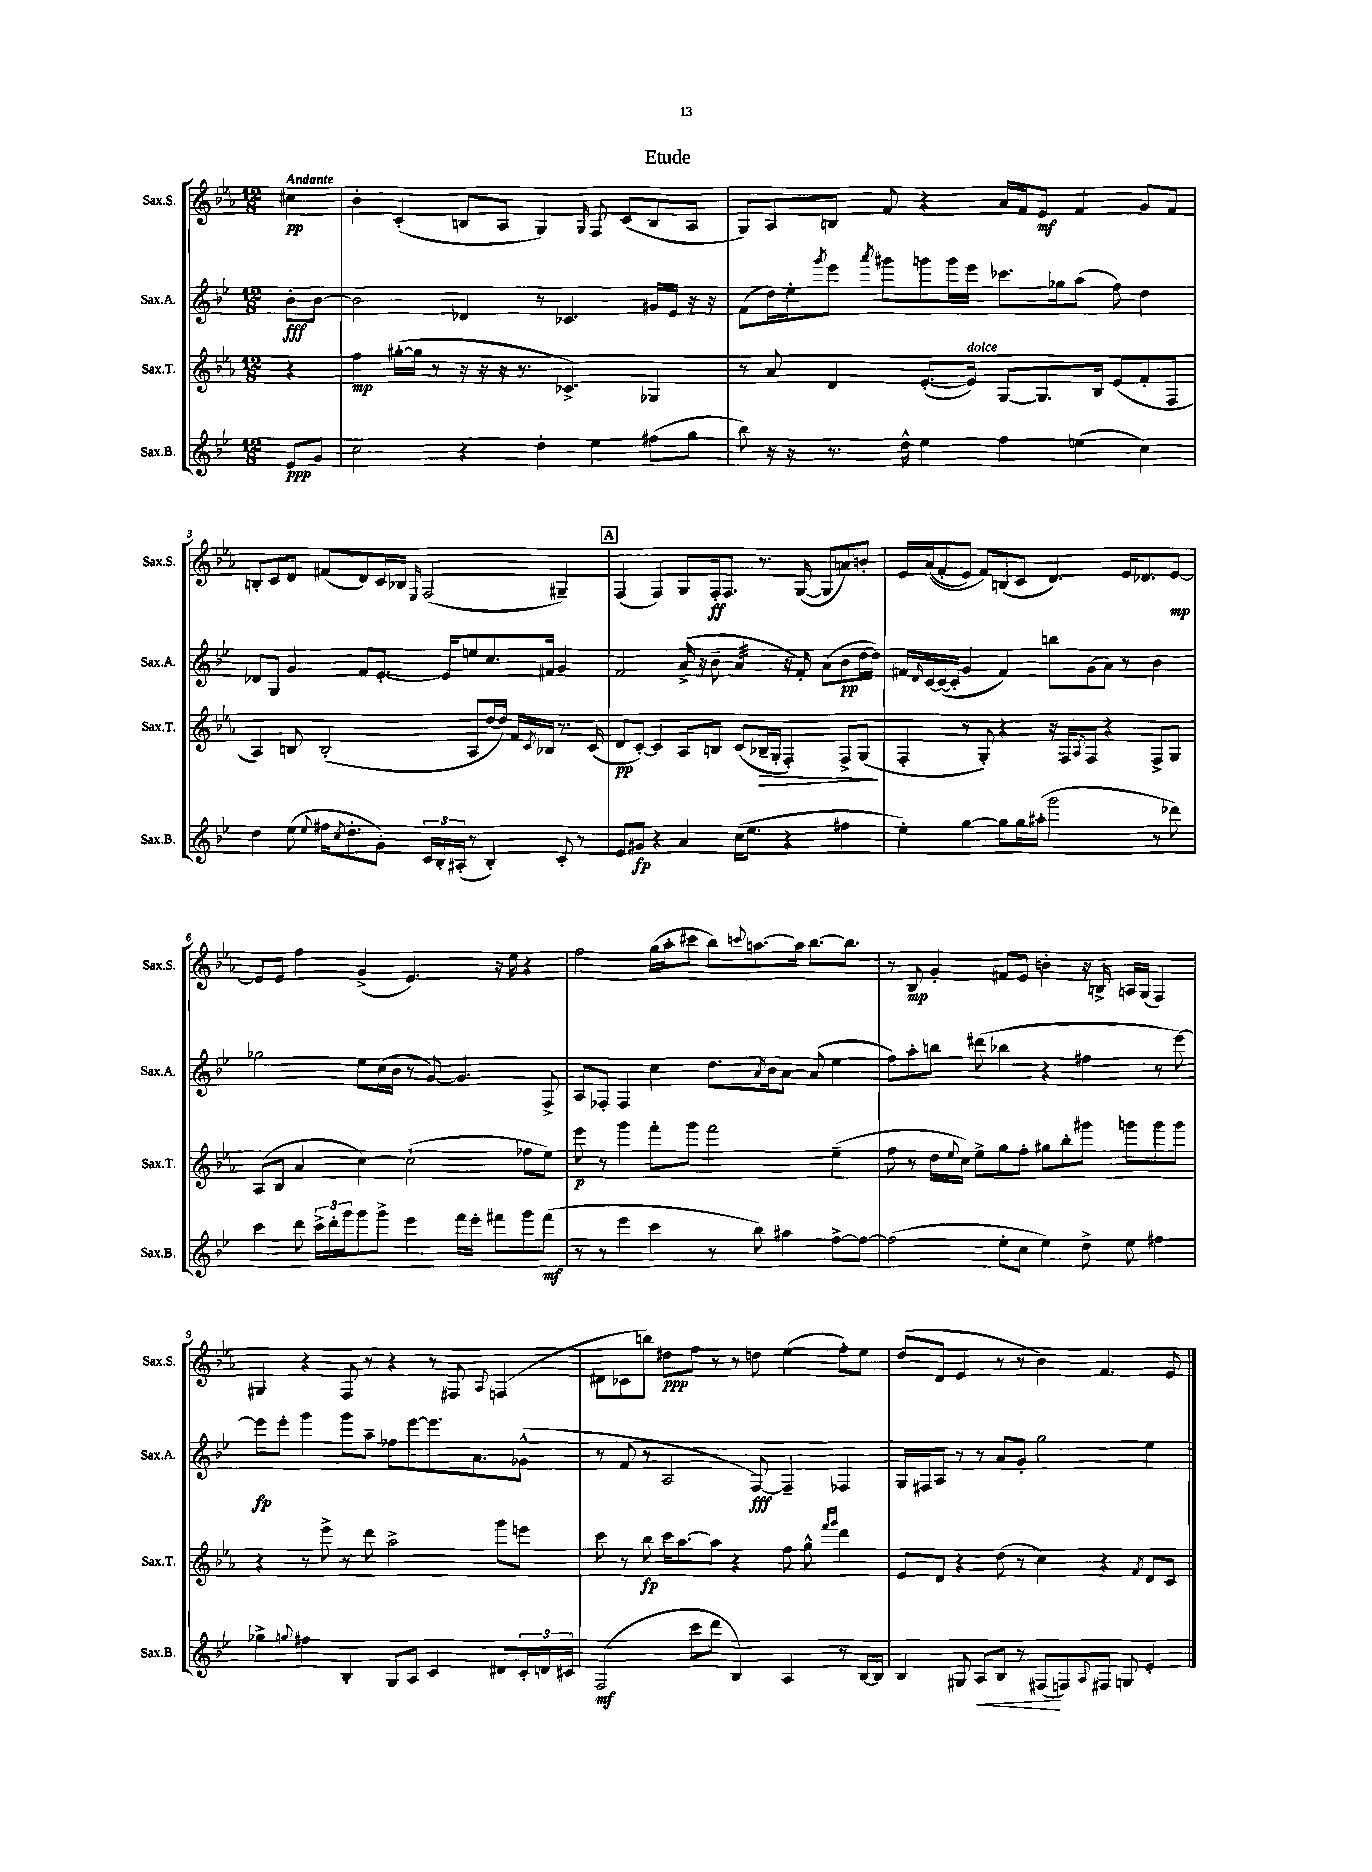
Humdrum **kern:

**kern	**kern	**kern	**kern
*staff4	*staff3	*staff2	*staff1
*clefG2	*clefG2	*clefG2	*clefG2
*k[b-e-]	*k[b-e-a-]	*k[b-e-]	*k[b-e-a-]
*M12/8	*M12/8	*M12/8	*M12/8
8e-/L	4r	8b-'\L	4cc#\
8g/J	.	[8b-\J	.
=	=	=	=
2cc\	4ff\	2b-\]	4b-'\
.	([16gg#'\LL	.	(4c'/
.	16gg#\]JJ	.	.
.	8r	.	.
4r	16r	4d-/	8B/L
.	16r	.	.
.	16r	.	8A-/J
.	8.r	.	.
4dd'\	.	8r	4G/)
.	4.c-^/)	4.c-/	.
.	.	.	16qqG/
4ee-\	.	.	8F/
.	.	.	(8c/L
(8ff#\L	4G-/	16g#/LL	8B/
.	.	16e-/JJ	.
8gg\J	.	16r	8A-/J
.	.	16r	.
=	=	=	=
8bb-\)	8r	(8f\L	8G/L)
16r	8a-/	16dd\L)	8A-/
16r	.	16ee-'\J	.
.	.	8qggg/	.
8.r	4d/	8eee-\J	8B/J
.	.	8qaaa/	.
.	.	8ggg#\L	8f/
16dd^^\	.	.	.
4ee-\	([8.e-'/L	8ggg\	4r
.	.	16ggg\L	.
.	16e-/]Jk)	16eee-\JJ	.
4ff\	[8G/L	8.ccc-\L	16a-/LL
.	.	.	16f/J
.	8.G/]	.	8e-/J
.	.	16gg-\k	.
(4ee\	.	(8aa\J	4f/
.	16B-/Jk	.	.
.	(8e-/L	8ff\)	.
4cc\)	8f'/	4dd\	8g/L
.	8F/J	.	8f/J
=	=	=	=
4dd\	4A-/)	8d-/L	8B'/L
.	.	8G/J	8c/
(8ee-\	8B/	4g/	8d/J
8qqee-/	.	.	.
16ff#\LK	(2B'/	.	(8f#/L
8qcc/	.	.	.
8.dd'\	.	.	.
.	.	8f/L	8d/)
8g'\J)	.	[8.e-'/J	16c/L
.	.	.	16B-/JJ
.	.	.	16qqE-/
24c/LL	.	.	(2F/
24B-'/	.	.	.
.	.	16e-/]LK	.
(24A#'/JJ	.	.	.
8r	8A-/L	8ee/	.
4B-'/)	[16dd/L	8.cc/	.
.	16dd/]JJ)	.	.
.	16f/LL	.	.
.	8qc/	.	.
.	16B-/JJ	16f#/Jk	.
8c'/	8.r	4g/	4G#~/)
8r	.	.	.
.	(16c/	.	.
=	=	=	=
8e-/L	8d/L	2f/	(4F/
8g#/J	[8c'/J)	.	.
4r	4c/]	.	4F/)
4a/	8A-/L	(16a^/	8G/L
.	.	16r	.
.	8B/J	8b-~\	16F'/k
.	.	.	8.F/J
(16cc\LK	(8c/L	4a/	.
8.ee-\J	.	.	.
.	16B-~/L	.	8.r
.	16G'/JJ	.	.
4r	4F'/)	16r	.
.	.	16f'/)	([16G/
.	.	(8a\L	8G/]L
4ff#\	8F^/L	8b-\	8a/)
.	(8G/J	[16dd\L	8b'/J
.	.	16dd\]JJ)	.
=	=	=	=
4ee-'\)	4F'/	16f#/LL	16e-/LL
.	.	16qqd/	.
.	.	[16c/	&((16a-/J
.	.	(16c/_	8f'/
.	.	16c'/]JJ	.
[4gg\	8r	4g/	8e-/J)
.	8G'/)	.	8f/L&)
8gg\]L	4r	4f#/)	(8B/
16gg\L	.	.	8c/J
(16aa#'\JJ	.	.	.
2ggg\	16r	8bb\L	4.d/)
.	16F/LK	.	.
.	8qA-/	.	.
.	8F/J	(8g\	.
.	4r	8a\J)	.
.	.	8r	16e-/LK
.	.	.	8.d-/
8r	8F^/L	4b-\	.
8ddd-\)	8G/J	.	[8e-/J
=	=	=	=
4ccc\	(8A-/L	2gg-\	8e-/]L
.	8B-/J	.	8e-/J
8ddd\	4a-/	.	4ff\
24ccc^\LL	.	.	.
24ddd'\	.	.	.
24ggg\J	.	.	.
8ggg\	[4cc\)	8ee-\L	(4g^/
8ggg^\J	.	(16cc\L	.
.	.	16b-\JJ	.
4eee-\	(2cc`\]	8r	4.e-/)
.	.	[8g/)	.
16fff\LL	.	4.g/]	.
16eee-'\JJ	.	.	.
8fff#\L	.	.	16r
.	.	.	16ee-\
8ggg\	8ff-\L	.	4r
(8fff#\J	8ee-\J)	8F^/	.
=	=	=	=
8r	8eee-\	8A/L	2ff\
8r	8r	8F-'/J	.
4eee-\	4ggg\	4F-/	.
4ccc\	8fff'\L	4cc\	(16gg\LL
.	.	.	16aa-'\J
.	8ggg\J	.	8ccc#\J
8r	2fff\	8.dd\L	8bb-\L)
.	.	.	8qqccc/
8bb-\)	.	.	[8.aa\
.	.	8qa/	.
.	.	16b-\k	.
4aa#\	.	[8a\J	.
.	.	.	16aa\]Jk
.	.	(8a/]	[8.bb-\L
[8ff^\L	(4ee-~\	4ee-\	.
.	.	.	8.bb-\]J
8ff\_J	.	.	.
=	=	=	=
(2ff\]	8ff\	8ff\L)	8r
.	8r	8aa'\	8B-/
.	16dd\LL	8bb\J	4g'/
.	8qqee-/	.	.
.	16cc\JJ)	.	.
.	8ee-^\L	(8ddd#\	.
8ee-'\L	8gg\	4bb-\	8f#/L
8cc\J	8ff'\J	.	8e-/J
4ee-\)	8gg#\L	4r	4b'\
.	8bb-'\	.	.
8dd^\	8ggg#\J	4ff#\	16r
.	.	.	16B^/
8ee-\	8ggg\L	.	16A/LL
.	.	.	(16G/JJ
4ff#\	8ggg\	8r	4F/)
.	8ggg\J	[8eee-\)	.
=	=	=	=
4gg-^\	4r	8eee-\]L	4G#/
.	.	8eee-'\J	.
8qqgg/	.	.	.
4ff#\	8r	4ggg\	4r
.	8eee-^\	.	.
4B-'/	8r	8ggg\L	8F/
.	8ddd\	8aa~\J	8r
8G/L	2aa-^\	8ff-\L	4r
8A/J	.	[8eee-\	.
4c/	.	8.eee-\]	8r
.	.	.	8F#/
.	.	8.a\	.
.	.	.	8qqA-/
8d#/L	8ggg\L	.	(4F/
24c'/L	8eee\J	(8g-^^\J	.
24d/	.	.	.
24c#/JJ	.	.	.
=	=	=	=
(2F/	8ccc\	8r	8d#\L
.	8r	8f/	8c-\
.	8bb-\	8r	8bb\J)
.	16ccc\LK	2A/	8dd#\L
.	[8.aa-\	.	.
8ccc\L	.	.	8ff\J
8ddd\J	8aa-\]J	.	8r
4B-/)	4r	.	8r
.	.	[8F/)	8dd\
4A/	8ff\	4F~/]	(4ee-\
.	8gg^^\	.	.
.	16qqfff/LL	.	.
.	16qqggg/JJ	.	.
8r	4ddd\	4F-/	8ff'\L)
[16B-/LL	.	.	8ee-\J
16B-/]JJ	.	.	.
=	=	=	=
4B-/	8e-/L	16G/LL	(8dd/L
.	.	16F#/J	.
.	8d/J	8A/J	8d/J
8G#/	4r	8r	4e-/
8A/L	.	8r	.
8B-/J	(8dd\	8a/L	8r
8r	8r	8g'/J	8r
(8F#/L	4cc\)	2gg\	4b-\)
8F/)	.	.	.
8qqA/	.	.	.
8F#/J	4r	.	4.f/
8G/	.	.	.
.	8qf/	.	.
4e-'/	8d/L	4ee-\	.
.	8c/J	.	8e-/
==	==	==	==
*-	*-	*-	*-
